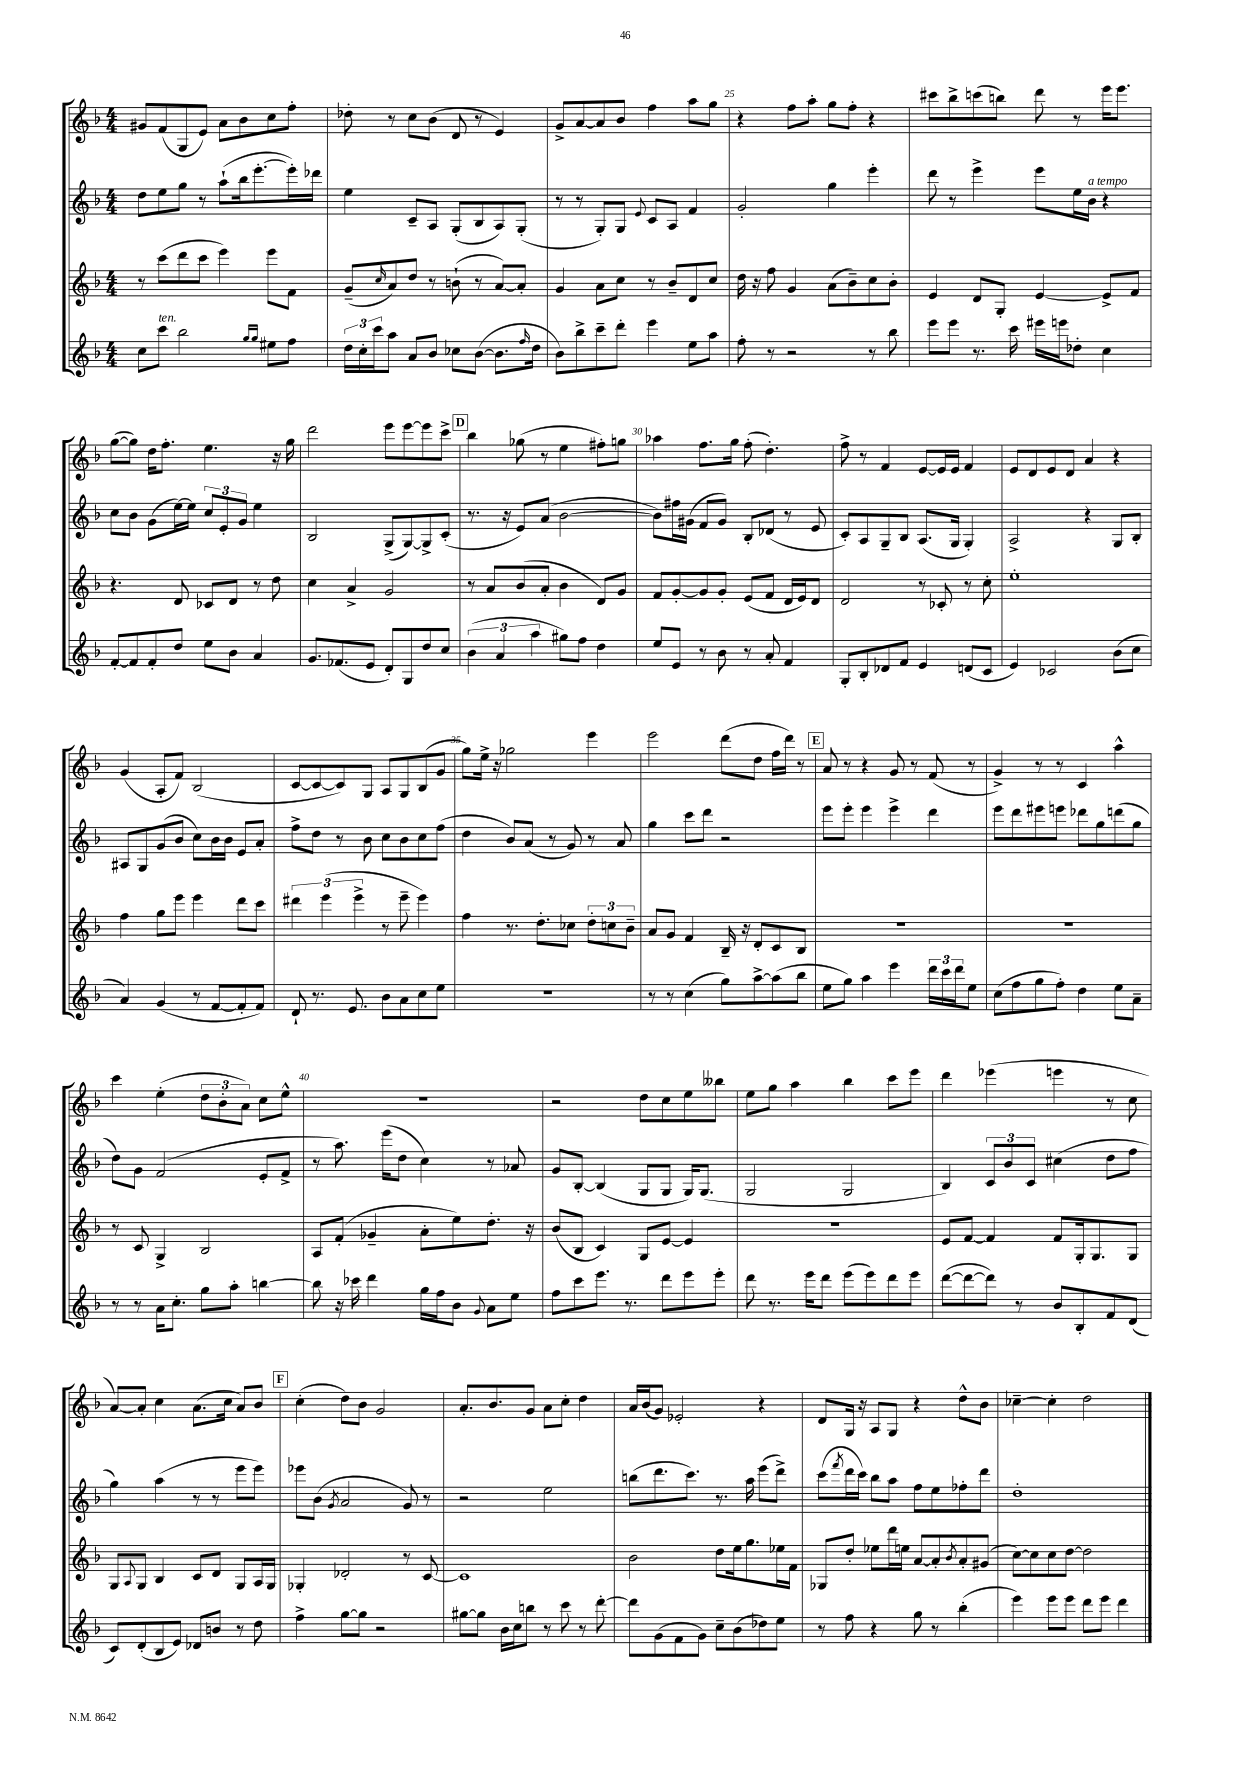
<<
\new StaffGroup <<
\new Staff = "s0" {
    \clef treble \key f \major \numericTimeSignature \time 4/4
    gis'8 f'8( g8 e'8) a'8 bes'8 c''8 f''8-. |
    des''8-. r8 c''8 bes'8( d'8 r8 e'4) |
    g'8-> a'8~ a'8 bes'8 f''4 a''8 g''8 |
    r4 f''8 a''8-. g''8 f''8-. r4 |
    cis'''8 bes''8-> c'''8( b''8) d'''8 r8 e'''16 e'''8. |
    g''8~( g''8) d''16 f''8.-. e''4. r16 g''16 |
    d'''2 e'''8 e'''8~ e'''8 c'''8-> |
    \mark \markup { \box "D" } bes''4 ges''8( r8 e''4 fis''8-.) g''8 |
    aes''4 f''8. g''16 f''8-.( d''4.-.) |
    f''8-> r8 f'4 e'8~ e'16 e'16 f'4 |
    e'8 d'8 e'8 d'8 a'4 r4 |
    g'4( a8-. f'8) bes2( |
    c'8~ c'8~ c'8) g8 a8 g8 bes8( g'8 |
    g''8) e''16-> r16 ges''2 e'''4 |
    e'''2 d'''8( d''8 f''16 d'''16) r8 |
    \mark \markup { \box "E" } a'8 r8 r4 g'8 r8 f'8( r8 |
    g'4->) r8 r8 c'4 a''4-^ |
    c'''4 e''4-.( \tuplet 3/2 { d''8 bes'8-. a'8) } c''8 e''8-^ |
    R1 |
    r2 d''8 c''8 e''8 beses''8 |
    e''8 g''8 a''4 bes''4 c'''8 e'''8 |
    d'''4 ees'''4( e'''4 r8 c''8 |
    a'8~) a'8-. c''4 a'8.( c''16 a'8) bes'8 |
    \mark \markup { \box "F" } c''4-.( d''8) bes'8 g'2 |
    a'8.-. bes'8. g'8 a'8 c''8-. d''4 |
    a'16 bes'16( g'8) ees'2-. r4 |
    d'8 g16 r16 a8 g8 r4 d''8-^ bes'8 |
    ces''4~-- ces''4-. d''2 \bar "|." |
}
\new Staff = "s1" {
    \clef treble \key f \major \numericTimeSignature \time 4/4
    d''8 e''8 g''8 r8 a''8-!( bes''16 e'''8.~-. e'''16-.) des'''16 |
    e''4 c'8-- a8 g8-.( bes8 a8) g8-.( |
    r8 r8 g8-.) g8 \appoggiatura { e'8 } c'8 a8 f'4 |
    g'2-. g''4 e'''4-. |
    d'''8 r8 e'''4-> e'''8 e''16 bes'16^\markup { \italic "a tempo" } r4 |
    c''8 bes'8 g'8( e''16~) e''16 \tuplet 3/2 { c''8 e'8-. g'8 } e''4 |
    bes2 g8->( g8~) g8-> c'8-.( |
    \mark \markup { \box "D" } r8. r16 e'8) a'8( bes'2~ |
    bes'8) fis''16 gis'16( f'8 gis'8) bes8-. des'8( r8 e'8 |
    c'8-.) a8 g8-- bes8 a8.( g16 g4-.) |
    a2-> r4 g8 bes8-. |
    ais8 g8 g'8( bes'8 c''8) bes'16 bes'16 e'8 a'8-. |
    f''8-> d''8 r8 bes'8 c''8 bes'8 c''8 f''8( |
    d''4 bes'8) a'8( r8 g'8) r8 a'8 |
    g''4 c'''8 d'''8 r2 |
    \mark \markup { \box "E" } e'''8 e'''8-. e'''4 e'''4-> d'''4 |
    e'''8 d'''8 eis'''8 e'''8 des'''8 g''8 d'''8( g''8 |
    d''8) g'8 f'2( e'8-. f'8-> |
    r8 a''8.) e'''16( d''8 c''4) r8 aes'8 |
    g'8 bes8~-. bes4( g8 g8 g16) g8.( |
    g2 g2 |
    bes4) \tuplet 3/2 { c'8 bes'8 c'8 } cis''4( d''8 f''8 |
    g''4) a''4( r8 r8 e'''8 e'''8) |
    \mark \markup { \box "F" } ees'''8 bes'8( \acciaccatura { g'8 } a'2 g'8) r8 |
    r2 e''2 |
    b''8( d'''8. c'''8.) r8. a''16 e'''8( d'''8->) |
    c'''8( \acciaccatura { f'''8 } d'''16 c'''16) bes''8 a''8 f''8 e''8 fes''8-. d'''8 |
    d''1-. \bar "|." |
}
\new Staff = "s2" {
    \clef treble \key f \major \numericTimeSignature \time 4/4
    r8 c'''8( d'''8 c'''8 e'''4) e'''8 f'8 |
    g'8--( \grace { c''16 } a'8) d''8 r8 b'8-!( r8 a'8~) a'8-. |
    g'4 a'8 c''8 r8 bes'8-- d'8 c''8 |
    d''16 r16 f''8 g'4 a'8( bes'8--) c''8 bes'8-. |
    e'4 d'8 g8-. e'4~ e'8-> f'8 |
    r4. d'8 ces'8 d'8 r8 d''8 |
    c''4 a'4-> g'2 |
    \mark \markup { \box "D" } r8 a'8 bes'8( a'8-. bes'4 d'8) g'8 |
    f'8 g'8~-. g'8 g'8-. e'8( f'8 d'16 e'16) d'8 |
    d'2 r8 ces'8-. r8 c''8-. |
    e''1-. |
    f''4 g''8 e'''8 e'''4 d'''8 c'''8 |
    \tuplet 3/2 { dis'''4 e'''4( e'''4-> } r8 e'''8-- e'''4) |
    f''4 r8. d''8.-. ces''8 \tuplet 3/2 { d''8-. c''8 bes'8-- } |
    a'8 g'8 f'4 bes16-- r16 d'8-. c'8 bes8 |
    \mark \markup { \box "E" } R1 |
    R1 |
    r8 c'8 g4-> bes2 |
    a8 f'8-.( ges'4-- a'8-. e''8) d''8.-. r16 |
    bes'8( bes8 c'4) g8 e'8~ e'4 |
    R1 |
    e'8 f'8~ f'4 f'8 g16-. g8. g8 |
    g8 \appoggiatura { a8 } g8 bes4 c'8 d'8 g8 a16 g16 |
    \mark \markup { \box "F" } ges4-. des'2-. r8 c'8~ |
    c'1 |
    bes'2 d''8 e''16 g''8. ees''16 f'16 |
    ges8 d''8-. ees''8 d'''16 e''16 a'8~ a'8-. \acciaccatura { bes'8 } a'8-. gis'8( |
    c''8~) c''8 c''8 d''8~ d''2 \bar "|." |
}
\new Staff = "s3" {
    \clef treble \key f \major \numericTimeSignature \time 4/4
    c''8 c'''8^\markup { \italic "ten." } bes''2 \grace { g''16 g''16 } eis''8 f''8 |
    \tuplet 3/2 { d''16 c''16-. c'''16 } a''8 a'8 bes'8 ces''8 bes'8~( bes'8. \grace { f''16 } d''16 |
    bes'8) bes''8-> c'''8-- d'''8-. e'''4 e''8 a''8 |
    f''8-. r8 r2 r8 bes''8 |
    e'''8 e'''8 r8. c'''16 eis'''16 e'''16 des''8-. c''4 |
    f'8~-. f'8 f'8-. d''8 e''8 bes'8 a'4 |
    g'8. fes'8.( e'8 d'8-.) g8 d''8 c''8 |
    \mark \markup { \box "D" } \tuplet 3/2 { bes'4( a'4 a''4 } gis''8) f''8 d''4 |
    e''8 e'8 r8 bes'8 r8 a'8-. f'4 |
    g8-. bes8-. des'8 f'8 e'4 d'8( c'8 |
    e'4) ces'2 bes'8( c''8 |
    a'4) g'4( r8 f'8~ f'8-. f'8) |
    d'8-! r8. e'8. bes'8 a'8 c''8 e''8 |
    r1 |
    r8 r8 c''4( g''8) a''8~-> a''8( bes''8 |
    \mark \markup { \box "E" } e''8 g''8) a''4 e'''4 \tuplet 3/2 { d'''16 c'''16 d'''16 } e''8 |
    c''8( f''8 g''8 f''8-.) d''4 e''8 a'8-- |
    r8 r8 a'16 c''8.-. g''8 a''8-. b''4~ |
    b''8 r16 ces'''16 d'''4 g''16 f''16 bes'8 \appoggiatura { g'8 } a'8 e''8 |
    f''8 c'''8 e'''8. r8. d'''8 e'''8 e'''8-. |
    d'''8 r8. e'''16 d'''8 e'''8( e'''8) d'''8 e'''8 |
    d'''8~( d'''8~ d'''8) r8 bes'8 bes8-. f'8 d'8( |
    c'8) d'8-.( bes8 e'8) des'8 b'8 r8 d''8 |
    \mark \markup { \box "F" } f''4-> g''8~ g''8 r2 |
    gis''8~ gis''8 bes'16 c''16 b''8 r8 c'''8 r8 d'''8~-. |
    d'''8 g'8( f'8 g'8) c''8-- bes'8( des''8) e''8 |
    r8 f''8 r4 g''8 r8 bes''4-.( |
    e'''4) e'''8 e'''8 d'''8 e'''8 d'''4 \bar "|." |
}
>>
>>
\layout { \context { \Score currentBarNumber = #22 \override BarNumber.break-visibility = ##(#f #t #t) barNumberVisibility = #(every-nth-bar-number-visible 5) } }
